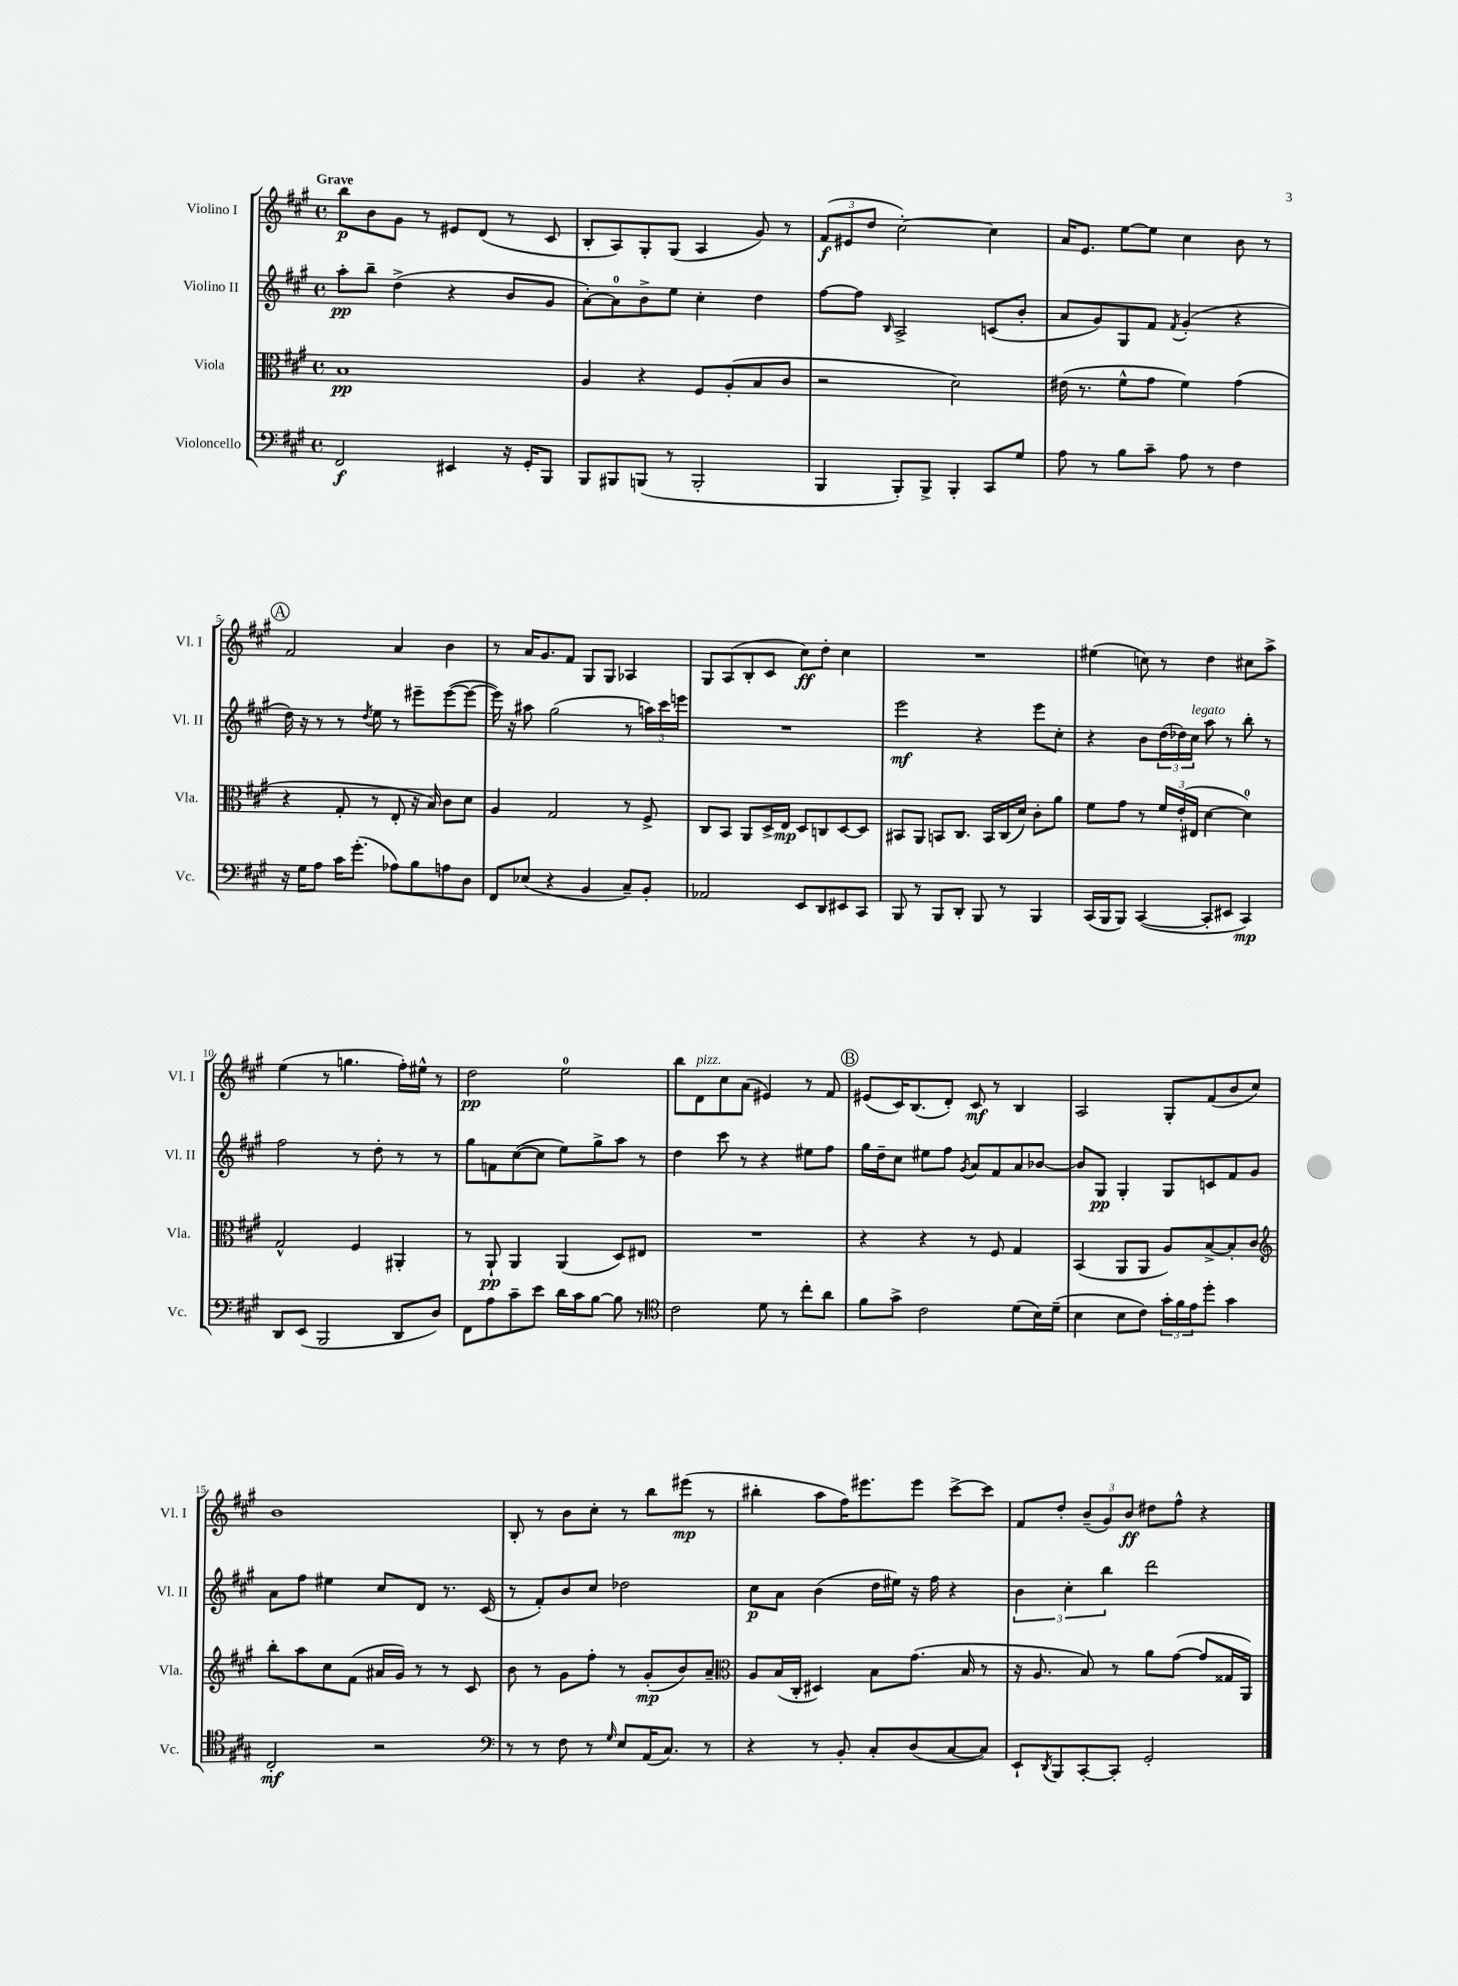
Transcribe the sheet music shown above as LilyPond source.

<<
\new StaffGroup <<
\new Staff = "s0" \with { instrumentName = "Violino I" shortInstrumentName = "Vl. I" } {
    \clef treble \key a \major \defaultTimeSignature \time 4/4 \tempo "Grave"
    b''8\p b'8 gis'8 r8 eis'8 d'8( r8 cis'8 |
    b8-. a8) gis8-. gis8( a4 gis'8) r8 |
    \tuplet 3/2 { fis'8\f( eis'8 d''8 } cis''2~-.) cis''4 |
    a'16 e'8. e''8~ e''8 cis''4 b'8 r8 |
    \mark \markup { \circle "A" } fis'2 a'4 b'4 |
    r8 a'16 gis'8. fis'8 gis8 gis8 aes4 |
    gis8 a8( b8-. cis'8 cis''8\ff) d''8-. cis''4 |
    R1 |
    eis''4( c''8) r8 d''4 cis''8 a''8-> |
    e''4( r8 g''4. fis''16-.) eis''16-^ r8 |
    d''2\pp e''2-0 |
    b''8 d'8^\markup { \italic "pizz." } cis''8 a'8( eis'4) r8 fis'8 |
    \mark \markup { \circle "B" } eis'8( cis'16) b8.( d'8-.) cis'8\mf r8 b4 |
    a2 gis8-. fis'8( b'8 cis''8) |
    b'1 |
    b8-. r8 b'8 cis''8-. r8 b''8 eis'''8\mp( r8 |
    bis''4-. a''8 fis''16) eis'''8. eis'''8 cis'''8~-> cis'''8 |
    fis'8 d''8-. \tuplet 3/2 { b'8--( gis'8) b'8\ff } dis''8 fis''8-^ r4 \bar "|." |
}
\new Staff = "s1" \with { instrumentName = "Violino II" shortInstrumentName = "Vl. II" } {
    \clef treble \key a \major \defaultTimeSignature \time 4/4
    a''8-.\pp b''8-- d''4->( r4 b'8 gis'8 |
    a'8~-.) a'8-0 b'8-> e''8 cis''4-. d''4 |
    fis''8~ fis''8 \grace { b16 } a2-> c'8( b'8-. |
    a'8 gis'8) gis8 fis'8 \acciaccatura { fis'8 } gis'4-.( r4 |
    \mark \markup { \circle "A" } d''16) r16 r8 r8 \acciaccatura { d''8 } e''8 r8 eis'''8-- eis'''8~( eis'''8~ |
    eis'''16) r16 ais''8 gis''2( r8 \tuplet 3/2 { a''16) cis'''16 e'''16 } |
    R1 |
    e'''2\mf r4 e'''8 cis''8-. |
    r4 b'8 \tuplet 3/2 { d''16( des''16) cis''16^\markup { \italic "legato" } } a''8 r8 b''8-. r8 |
    fis''2 r8 d''8-. r8 r8 |
    gis''8 f'8 cis''8~( cis''8 e''8) gis''8-> a''8 r8 |
    d''4 cis'''8 r8 r4 eis''8 fis''8 |
    \mark \markup { \circle "B" } gis''16 d''16-- cis''8 eis''8 fis''8 \acciaccatura { gis'8 } a'8 fis'8 a'8 bes'8~ |
    bes'8 gis8\pp gis4-. gis8 c'8 fis'8 gis'8 |
    a'8 fis''8 eis''4 cis''8 d'8 r8. cis'16( |
    r8 fis'8-.) b'8 cis''8 des''2 |
    cis''8\p a'8 b'4( d''16 eis''16) r16 fis''16 r4 |
    \tuplet 3/2 { b'4 cis''4-. b''4 } d'''2 \bar "|." |
}
\new Staff = "s2" \with { instrumentName = "Viola" shortInstrumentName = "Vla." } {
    \clef alto \key a \major \defaultTimeSignature \time 4/4
    b1\pp |
    a4 r4 fis8 a8-.( b8 cis'8 |
    r2 d'2) |
    eis'16( r8. fis'8-^ gis'8 fis'4) gis'4( |
    \mark \markup { \circle "A" } r4 gis8-. r8 e8-. r16 b16) cis'8 d'8 |
    a4 gis2 r8 fis8-> |
    cis8 b,8 a,8 d16-> e16\mp d8 c8 d8~ d8 |
    bis,8 a,8 b,8 cis8. b,16 cis16( d'16) cis'8-. a'8 |
    fis'8 gis'8 r8 \tuplet 3/2 { fis'16 e'16-.( eis16 } d'4~ d'4-0) |
    gis2-^ fis4 ais,4-. |
    r8 a,8-!\pp a,4 a,4( d8) eis8 |
    R1 |
    \mark \markup { \circle "B" } r4 r4 r8 fis8 gis4 |
    b,4( a,8 a,8 a8) b8~-> b8-. cis'8 |
    \clef treble b''8-. a''8 cis''8 fis'8( ais'16 gis'16) r8 r8 cis'8 |
    b'8 r8 gis'8 fis''8-. r8 gis'8-.\mp( b'8) a'8-- |
    \clef alto a8 b16( cis16-. dis4) b8 gis'8.( b16 r8 |
    r16 a8. b8) r8 a'8 gis'8~( gis'8 gisis16 a,16) \bar "|." |
}
\new Staff = "s3" \with { instrumentName = "Violoncello" shortInstrumentName = "Vc." } {
    \clef bass \key a \major \defaultTimeSignature \time 4/4
    fis,2\f eis,4 r16 gis,16-. b,,8 |
    b,,8 bis,,8 b,,8( r8 b,,2-. |
    b,,4 b,,8-.) b,,8-> b,,4-. cis,8 gis8 |
    a8 r8 b8 cis'8-- a8 r8 fis4 |
    \mark \markup { \circle "A" } r16 gis16 a8 cis'16 gis'8.-.( aes8) b8 a8 d8 |
    fis,8 ees8( r4 b,4 cis8--) b,8-. |
    aes,2 e,8 d,8 eis,8 cis,8 |
    b,,8 r8 b,,8 d,8-. b,,8 r8 b,,4 |
    cis,16( b,,16 b,,8) cis,4~( cis,8-. eis,8 cis,4\mp) |
    d,8 e,8( b,,2 d,8 d8) |
    fis,8 a8 cis'8-- e'8 d'16 cis'16 b8~ b8 r8 |
    \clef tenor cis'2 d'8 r8 cis''8-. a'8 |
    \mark \markup { \circle "B" } fis'8 gis'8-> cis'2 d'8( b16) d'16--( |
    b4 b8 cis'8) \tuplet 3/2 { gis'16-. fis'16 e'16 } d''8-. gis'4 |
    cis2-.\mf r2 |
    \clef bass r8 r8 fis8 r8 \grace { gis16 } e8 a,16( cis8.) r8 |
    r4 r8 b,8-. cis8-. d8( cis8~ cis8) |
    e,8-! \acciaccatura { d,8 } b,,8 cis,8~-. cis,8-. gis,2-. \bar "|." |
}
>>
>>
